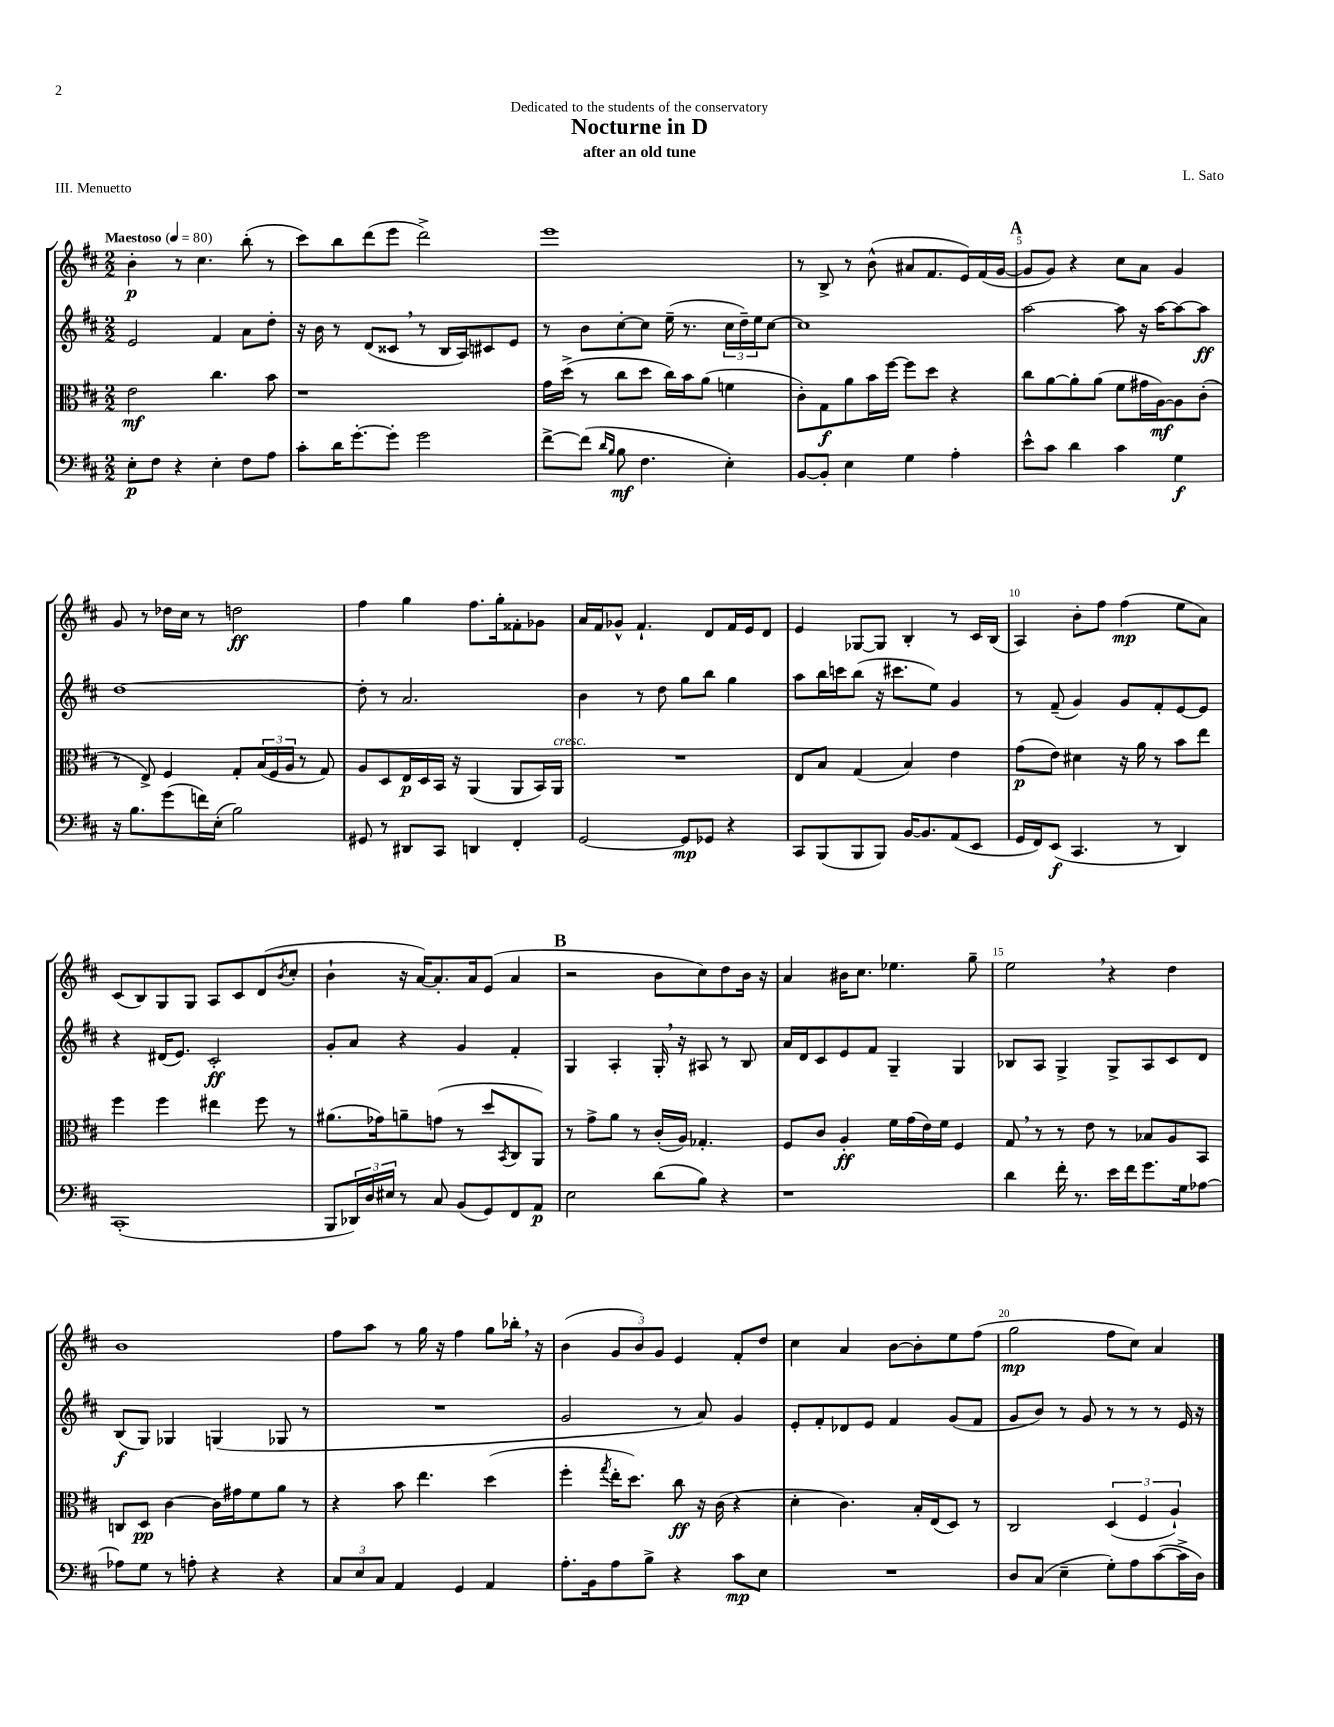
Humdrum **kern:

**kern	**kern	**kern	**kern
*staff4	*staff3	*staff2	*staff1
*clefF4	*clefC3	*clefG2	*clefG2
*k[f#c#]	*k[f#c#]	*k[f#c#]	*k[f#c#]
*M2/2	*M2/2	*M2/2	*M2/2
*MM80	*MM80	*MM80	*MM80
8E'\L	2e\	2e/	4b'\
8F#\J	.	.	.
4r	.	.	8r
.	.	.	4.cc#\
4E'\	4.cc#\	4f#/	.
8F#\L	.	8a\L	(8bb'\
8A\J	8b\	8dd'\J	8r
=	=	=	=
8c#'\L	1r	16r	8ccc#\L)
.	.	16b\	.
16d\K	.	8r	8bb\
[8.g'\	.	.	.
.	.	(8d/L	(8ddd\
8g'\]J	.	8c##/J	8eee\J
2g\	.	8r	2ddd^\)
.	.	16B/LL	.
.	.	16A/J)	.
.	.	8c#/	.
.	.	8e/J	.
=	=	=	=
[8f#^\L	16g\LL	8r	1eee
.	(16dd^\JJ	.	.
(8f#\]J	8r	8b\L	.
16qqd/LL	.	.	.
16qqB/JJ	.	.	.
8B\	8cc#\L	[8cc#'\	.
4.F#\	8dd\J	8cc#\]J	.
.	16cc#\LL)	(16ee~\	.
.	16b\J	8.r	.
.	(8a\J	.	.
4E'\)	4f\	24cc#\LL	.
.	.	24dd~\)	.
.	.	24ee\J	.
.	.	[8cc#\J	.
=	=	=	=
[8BB/L	8c#'\L)	1cc#]	8r
8BB'/]J	8G\	.	8B^/
4E\	8a\	.	8r
.	16b\L	.	(8b^^\
.	[16ff#\JJ	.	.
4G\	8ff#\]L	.	8a#/L
.	8dd\J	.	8.f#/
4A'\	4r	.	.
.	.	.	16e/L)
.	.	.	(16f#/
.	.	.	[16g/JJ
=	=	=	=
8e^^\L	8cc#\L	[2aa\	8g/]L
8c#\J	[8a\	.	8g/J)
4d\	8a'\]	.	4r
.	(8a\J	.	.
4c#\	8f#\L	8aa\]	8cc#\L
.	16g#\L	16r	8a\J
.	[16A\J)	[16aa\LK	.
4G\	8A\]	8aa\_	4g/
.	(8c#'\J	8aa\]J	.
=	=	=	=
16r	8r	[1dd	8g/
8.B\L	.	.	.
.	8E^/)	.	8r
(8g\	4F#/	.	16dd-\LL
.	.	.	16cc#\JJ
16f\L)	.	.	8r
(16E'\JJ	.	.	.
2B\)	8G'/L	.	2dd\
.	(24B/L	.	.
.	24F#/	.	.
.	24A/JJ	.	.
.	8r	.	.
.	8G/)	.	.
=	=	=	=
8GG#/	8A/L	8dd'\]	4ff#\
8r	8D/	8r	.
8DD#/L	16E/L	2.a/	4gg\
.	16D/	.	.
8CC#/J	16BB/JJ	.	.
.	16r	.	.
4DD/	(4AA/	.	8.ff#\L
.	.	.	16gg'\k
4FF#'/	8AA/L	.	8f##'\
.	16BB/L)	.	8g-\J
.	16AA/JJ	.	.
=	=	=	=
[2GG/	1r	4b\	16a/LL
.	.	.	16f#/J
.	.	.	8g-^^/J
.	.	8r	4.f#`/
.	.	8dd\	.
8GG/]L	.	8gg\L	.
8GG-/J	.	8bb\J	8d/L
4r	.	4gg\	16f#/L
.	.	.	16e/J
.	.	.	8d/J
=	=	=	=
8CC#/L	8E/L	8aa\L	4e/
(8BBB/	8B/J	16bb\L	.
.	.	16ccc\J	.
8BBB/	(4G/	(8bb\J	[8G-/L
8BBB/J)	.	16r	8G-/]J
.	.	8.ccc#\L	.
[16BB/LK	4B/)	.	4B'/
8.BB/]	.	.	.
.	.	8ee\J)	.
(8AA/	4e\	4g/	8r
8EE/J	.	.	16c#/LL
.	.	.	(16B/JJ
=	=	=	=
16GG/LL	(8g\L	8r	4A/)
16FF#/J)	.	.	.
(8EE/J	8e\J)	(8f#~/	.
4.CC#/	4d#\	4g/)	8b'\L
.	.	.	8ff#\J
.	16r	8g/L	(4ff#\
.	16a\	.	.
8r	8r	8f#'/	.
4DD/)	8b\L	[8e/	8ee\L
.	8ee\J	8e/]J	8a\J)
=	=	=	=
(1CC#'	4ff#\	4r	(8c#/L
.	.	.	8B/)
.	4ff#\	(16d#/LK	8G/
.	.	8.e/J)	.
.	.	.	8G/J
.	4ee#\	2c#'/	8A/L
.	.	.	8c#/
.	8ff#\	.	(8d/
.	.	.	8qb/
.	8r	.	8cc#'/J
=	=	=	=
8BBB/L	(8.a#\L	8g'/L	4b`\
24DD-/L)	.	8a/J	.
24D/	.	.	.
.	16g-\k)	.	.
24E#/JJ	.	.	.
8r	8a~\	4r	16r
.	.	.	[16a/LK)
8C#/	(8g\J	.	8.a'/]
(8BB/L	8r	4g/	.
.	.	.	16a/k
8GG/)	8dd/L	.	(8e/J
.	8qBB/	.	.
8FF#/	8C#/	4f#'/	4a/
8AA/J	8AA/J)	.	.
=	=	=	=
2E\	8r	4G/	2r
.	8g^\L	.	.
.	8a\J	4A'/	.
.	8r	.	.
(8d\L	(16c#'/LL	16G'/	8b\L
.	16A/JJ)	16r	.
8B\J)	4.G-'/	8A#/	8cc#\)
4r	.	8r	8dd\
.	.	8B/	16b\Jk
.	.	.	16r
=	=	=	=
1r	8F#/L	16a/LL	4a/
.	.	16d/J	.
.	8c#/J	8c#/	.
.	4A'/	8e/	16b#\LK
.	.	.	8.cc#\J
.	.	8f#/J	.
.	16f#\LL	4G~/	4.ee-\
.	(16g\	.	.
.	16e\)	.	.
.	16f#\JJ	.	.
.	4F#/	4G/	.
.	.	.	8gg~\
=	=	=	=
4d\	8G/	8B-/L	2ee\
.	8r	8A/J	.
16f#'\	8r	4G^/	.
8.r	.	.	.
.	8e\	.	.
16e\LL	8r	8G^/L	4r
16f#\J	.	.	.
8.g\	8B-/L	8A/	.
.	8A/	8c#/	4dd\
16G\k	.	.	.
[8A-\J	8BB/J	8d/J	.
=	=	=	=
8A-\]L	8C/L	(8B/L	1b
8G\J	8D/J	8G/J)	.
8r	[4c#\	4G-/	.
8A'\	.	.	.
4r	16c#\]LL	(4G/	.
.	16g#\J	.	.
.	8f#\	.	.
4r	8a\J	8G-/	.
.	8r	8r	.
=	=	=	=
12C#/L	4r	1r	8ff#\L
12E/	.	.	.
.	.	.	8aa\J
12C#/J	.	.	.
4AA/	8b\	.	8r
.	4.ee\	.	16gg\
.	.	.	16r
4GG/	.	.	4ff#\
4AA/	(4dd\	.	8gg\L
.	.	.	16bb-'\Jk
.	.	.	16r
=	=	=	=
8.A'\L	4ff#'\	2g/	(4b\
16BB\k	.	.	.
.	8qgg/	.	.
8A\	16ee'\LK	.	12g/L
.	8.dd\J)	.	.
.	.	.	12b/)
8B^\J	.	.	.
.	.	.	12g/J
4r	8cc#\	8r	4e/
.	16r	8a/)	.
.	(16c#\	.	.
8c#\L	4r	4g/	8f#'/L
8E\J	.	.	8dd/J
=	=	=	=
1r	4d'\	8e'/L	4cc#\
.	.	8f#'/	.
.	4.c#\)	8d-/	4a/
.	.	8e/J	.
.	.	4f#/	[8b\L
.	16B'/LL	.	8b'\]
.	(16E/J	.	.
.	8D/J)	(8g/L	8ee\
.	8r	8f#/J	(8ff#\J
=	=	=	=
8D/L	2C#/	8g/L	2gg\
(8C#/J	.	8b/J)	.
4E~\	.	8r	.
.	.	8g/	.
8G'\L)	(6D/	8r	8ff#\L
8A\	.	8r	8cc#\J)
.	6F#/	.	.
([8c#\	.	8r	4a/
.	6A`/)	.	.
16c#^\]L	.	16e/	.
16D\JJ)	.	16r	.
==	==	==	==
*-	*-	*-	*-
